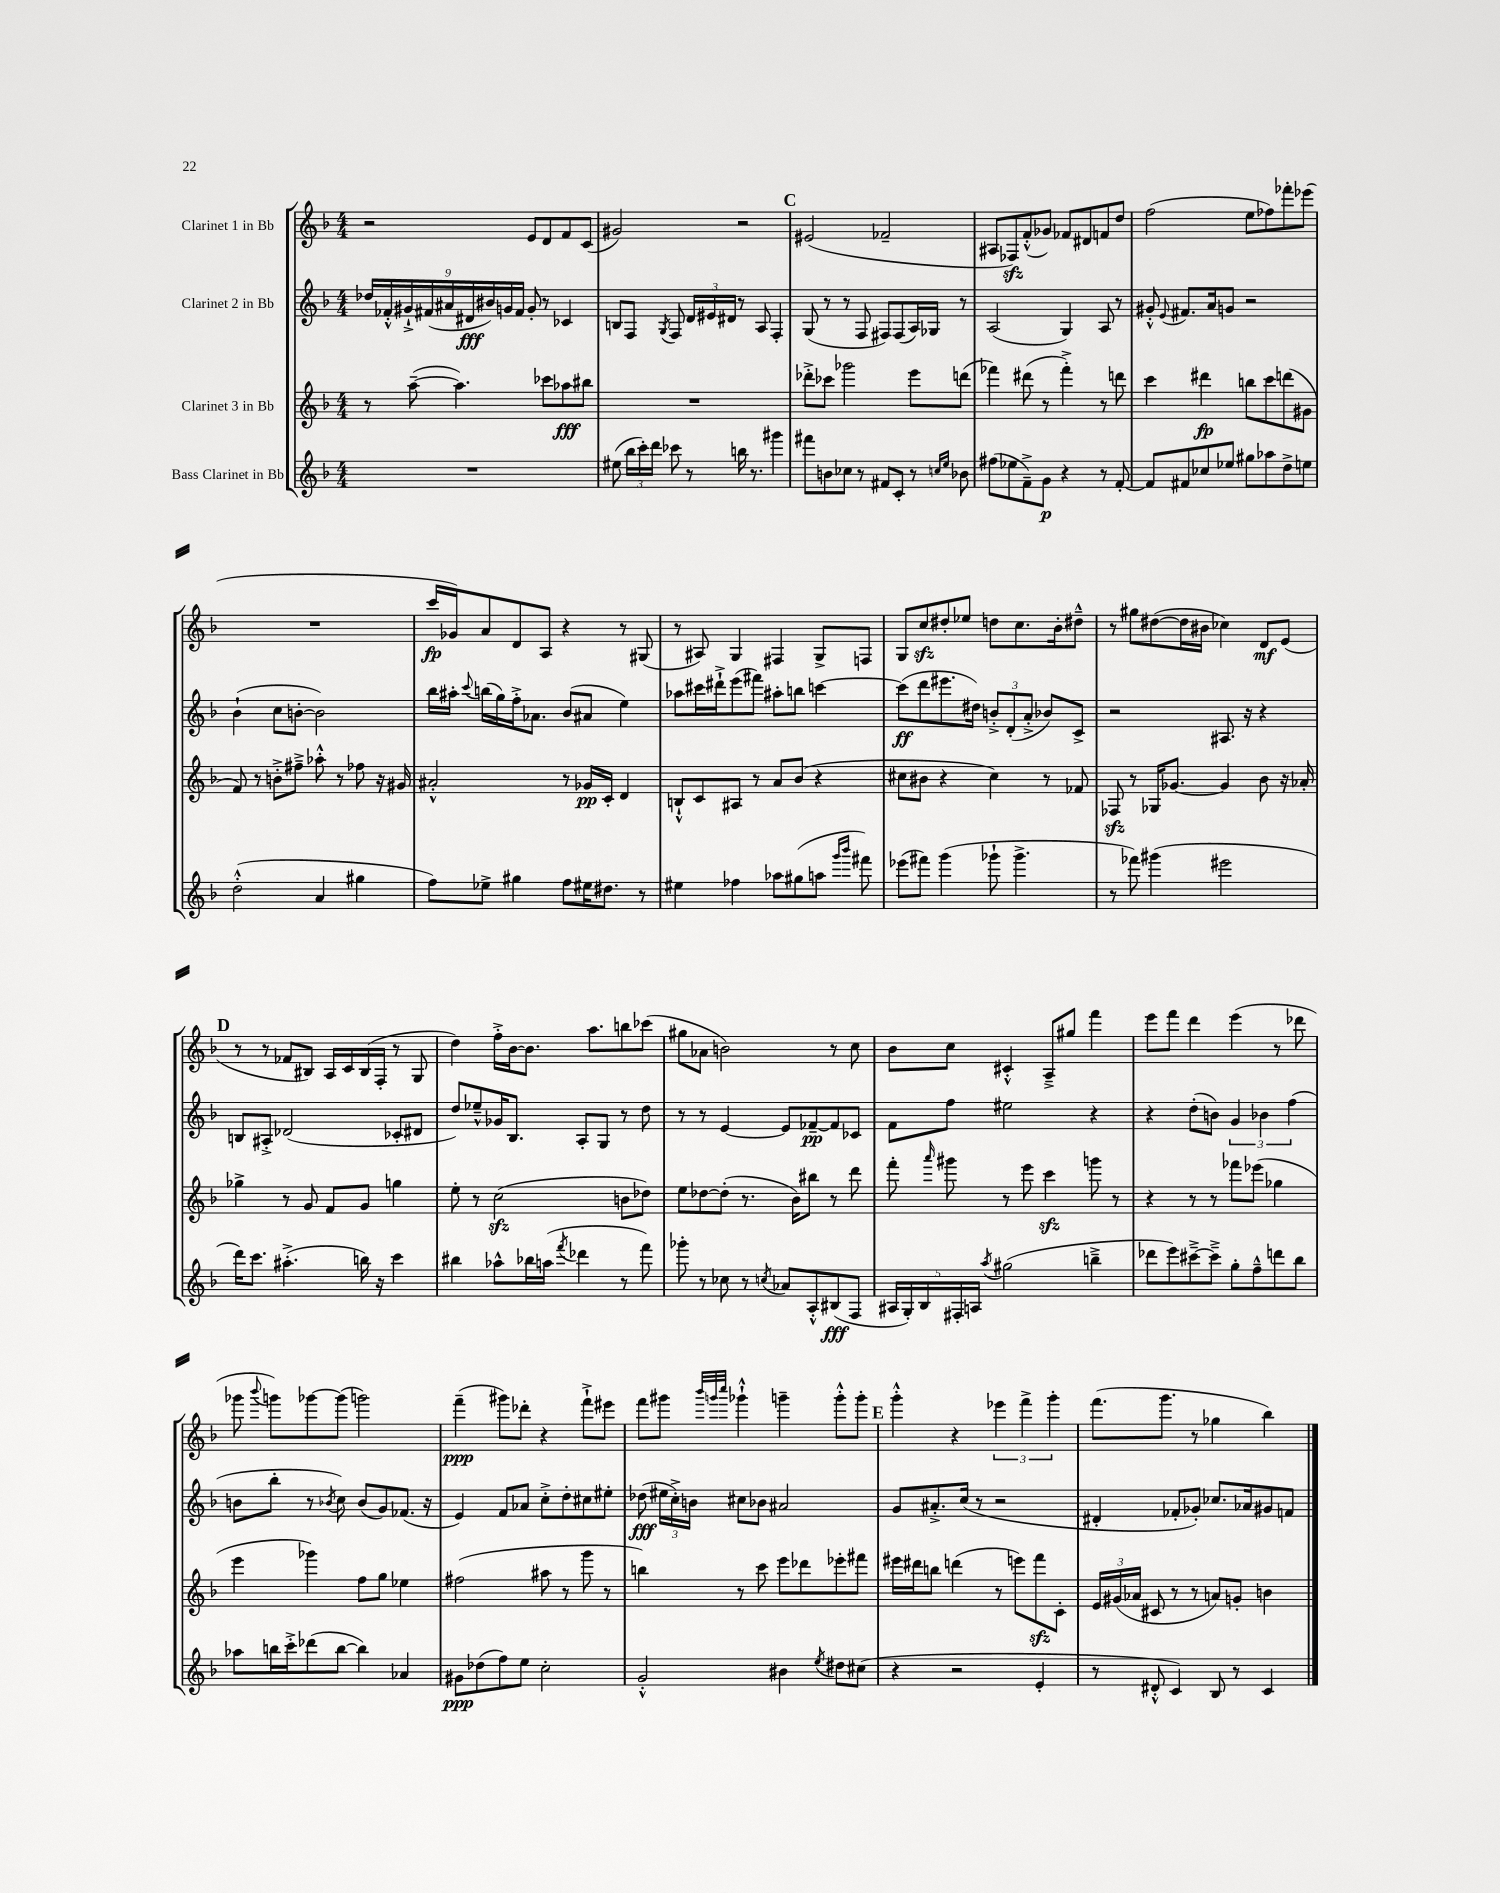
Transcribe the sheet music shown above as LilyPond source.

<<
\new StaffGroup <<
\new Staff = "s0" \with { instrumentName = "Clarinet 1 in Bb" } {
    \clef treble \key f \major \numericTimeSignature \time 4/4
    \autoBeamOff r2 e'8[ d'8 f'8 c'8]( |
    gis'2) r2 |
    \mark \markup { \bold "C" } eis'2( fes'2-- |
    ais8[ fes8\sfz) f'8-.-^( ges'8]) fes'8[ dis'8 f'8 d''8] |
    f''2( e''8[ fes''8) fes'''8-. ees'''8]( |
    R1 |
    c'''16[\fp ges'16) a'8 d'8 a8] r4 r8 gis8( |
    r8 ais8) g4 fis4 g8[-> f8] |
    g8[ c''8\sfz dis''8-. ees''8] d''8[ c''8. bes'16-. dis''8]---^ |
    r8 gis''8[ dis''8~( dis''16 bis'16] ces''4) d'8[\mf e'8]( |
    \mark \markup { \bold "D" } r8 r8 fes'8[ bis8]) a16[ c'16 bis16( f16]-. r8 g8 |
    d''4) f''16[-.-> bes'16~ bes'8.] a''8.[ b''8 ces'''8]( |
    gis''8[ aes'8] b'2) r8 c''8 |
    bes'8[ c''8] cis'4-.-^ a8[---> gis''8] f'''4 |
    e'''8[ f'''8] d'''4 e'''4( r8 des'''8 |
    ges'''8 \appoggiatura { bes'''8 } g'''8[) ges'''8~ ges'''8]( g'''2) |
    f'''4--\ppp( gis'''8[) des'''8]-. r4 f'''8[-!-> eis'''8] |
    f'''8[ gis'''8] \grace { bes'''32[ g'''32 c''''32] } ges'''4-!-^ g'''4-- g'''8[-.-^ g'''8]-. |
    \mark \markup { \bold "E" } g'''4-.-^ r4 \tuplet 3/2 { ees'''4 f'''4-> g'''4-. } |
    f'''8.[( g'''8.] r8 ges''4 bes''4) \bar "|." |
}
\new Staff = "s1" \with { instrumentName = "Clarinet 2 in Bb" } {
    \clef treble \key f \major \numericTimeSignature \time 4/4
    \autoBeamOff \tuplet 9/8 { des''16[ fes'16-.-^ gis'16-!-> fis'16( ais'16 dis'16\fff bis'16) g'16 fis'16] } g'8-. r8 ces'4 |
    b8[ f8] \acciaccatura { g8 } f8 \tuplet 3/2 { d'16[ eis'16 dis'16] } r8 a8 f4-. |
    \mark \markup { \bold "C" } g8( r8 r8 f8 fis8[) fis8( a16) ges16] r8 |
    a2( g4) a8 r8 |
    gis'8-.-^ \appoggiatura { e'8 } fis'8.[ a'16 g'8] r2 |
    bes'4-!( c''8[ b'8]~-. b'2) |
    bes''16[ ais''16]-. \appoggiatura { c'''8 } b''16[( g''16) f''16-.-> aes'8.] bes'8[( ais'8] e''4) |
    aes''8[ cis'''16 dis'''16-!-> e'''8( fis'''8]) ais''8[-. b''8] c'''4~ |
    c'''8[\ff( d'''8 eis'''8. dis''16]) \tuplet 3/2 { b'8[-.-> d'8-.( a'8]-.-> } bes'8[) c'8]-> |
    r2 ais8. r16 r4 |
    \mark \markup { \bold "D" } b8[ ais8]-.-> des'2( ces'8[-. dis'8] |
    d''8[) ees''8---^ ges'16 bes8.] a8[-. g8] r8 d''8 |
    r8 r8 e'4~ e'8[ fes'8~--\pp fes'8 ces'8] |
    f'8[ f''8] eis''2 r4 |
    r4 d''8[-.( b'8]) \tuplet 3/2 { g'4 bes'4 f''4( } |
    b'8[ bes''8]-. r8 \acciaccatura { bes'8 } c''8) bes'8[( g'8) fes'8.]( r16 |
    e'4) f'8[ aes'8] c''8[-.-> d''8-. cis''8 eis''8]-. |
    des''8\fff( \tuplet 3/2 { eis''16[ c''16-.->) b'16] } cis''8[ bes'8] ais'2 |
    \mark \markup { \bold "E" } g'8[ ais'8.-.-> c''16]( r8 r2 |
    dis'4-. fes'8[-. ges'8]-.) ces''8.[ aes'16 gis'8 f'8] \bar "|." |
}
\new Staff = "s2" \with { instrumentName = "Clarinet 3 in Bb" } {
    \clef treble \key f \major \numericTimeSignature \time 4/4
    \autoBeamOff r8 a''8~--( a''4.) ces'''8[ aes''8\fff bis''8] |
    R1 |
    \mark \markup { \bold "C" } des'''8[-.-> ces'''8] ges'''2 e'''8[ d'''8]( |
    fes'''4) dis'''8( r8 fes'''4-.->) r8 d'''8 |
    c'''4 dis'''4\fp b''8[ c'''8 d'''8( gis'8] |
    f'8) r8 b'8[-.-> fis''8]---> aes''8-.-^ r8 fes''8 r16 gis'16 |
    ais'2-.-^ r8 ges'16[\pp c'16]-. d'4 |
    b8[-!-^ c'8 ais8] r8 a'8[ bes'8]( r4 |
    cis''8[ bis'8] r4 cis''4) r8 fes'8 |
    fes8\sfz r8 ges16[ ges'8.]~ ges'4 bes'8 r16 aes'16-. |
    \mark \markup { \bold "D" } ges''4-> r8 g'8 f'8[ g'8] g''4 |
    e''8-. r8 c''2\sfz( b'8[ des''8]) |
    e''8[ des''8~ des''8]-.( r8. bes'16[) bis''8] r8 d'''8 |
    f'''8-. \grace { a'''16 } gis'''8 r8 e'''8 c'''4\sfz g'''8 r8 |
    r4 r8 r8 fes'''8[ ees'''8]( ges''4 |
    e'''4 ges'''4) f''8[ g''8] ees''4 |
    fis''2( ais''8 r8 g'''8 r8 |
    b''4) r8 c'''8 e'''8[ des'''8 ees'''8-. fis'''8] |
    \mark \markup { \bold "E" } eis'''16[ dis'''16 b''8] d'''4( r8 e'''8[) f'''8\sfz c'8]-. |
    \tuplet 3/2 { e'16[ gis'16( aes'16] } cis'8 r8 r8 a'8[) g'8]-. b'4 \bar "|." |
}
\new Staff = "s3" \with { instrumentName = "Bass Clarinet in Bb" } {
    \clef treble \key f \major \numericTimeSignature \time 4/4
    \autoBeamOff R1 |
    eis''8( \tuplet 3/2 { bes''16[ c'''16-.) d'''16] } ces'''8 r8 b''16 r8. gis'''4 |
    \mark \markup { \bold "C" } fis'''8[ b'8 ces''8] r8 fis'8[ c'8]-. r8 \grace { c''16[ e''16] } bes'8 |
    fis''8[( ees''8 f'8--->) g'8]\p r4 r8 f'8~-. |
    f'8[ fis'8 ces''8 ees''8] gis''8[ aes''8 d''8-> e''8] |
    d''2-.-^( a'4 gis''4 |
    f''8[) ees''8]-> gis''4 f''8[ eis''16 dis''8.] r8 |
    eis''4 fes''4 aes''8[ gis''8( a''8] \grace { g'''16[ bes'''16] } fis'''8) |
    ees'''8[( fis'''8]) g'''4( ges'''8-! ges'''4.-> |
    r8 fes'''8) gis'''4( eis'''2 |
    \mark \markup { \bold "D" } d'''16[) c'''8.] ais''4.-.->( b''16) r16 c'''4 |
    bis''4 aes''8[-^ bes''16 a''16]( \acciaccatura { f'''8 } des'''4 r8 f'''8) |
    ges'''8-. r8 ces''8 r8 \acciaccatura { c''8 } aes'8[ a8-.-^ bis8\fff( f8] |
    \tuplet 5/4 { ais16[ g16-.) bes16 fis16-. a16] } \acciaccatura { a''8 } gis''2( b''4---> |
    des'''8[ e'''8) cis'''8~---> cis'''8]---> g''8[-. f''8---^ d'''8 bes''8] |
    aes''8[ b''16 c'''16-.-> des'''8( b''8]~ b''4) aes'4 |
    gis'8[\ppp des''8( f''8) e''8] c''2-. |
    g'2-.-^ bis'4 \acciaccatura { e''8 } dis''8[ cis''8]( |
    \mark \markup { \bold "E" } r4 r2 e'4-. |
    r8 dis'8-.-^ c'4) bes8 r8 c'4 \bar "|." |
}
>>
>>
\layout { \context { \Score \remove "Bar_number_engraver" } }
